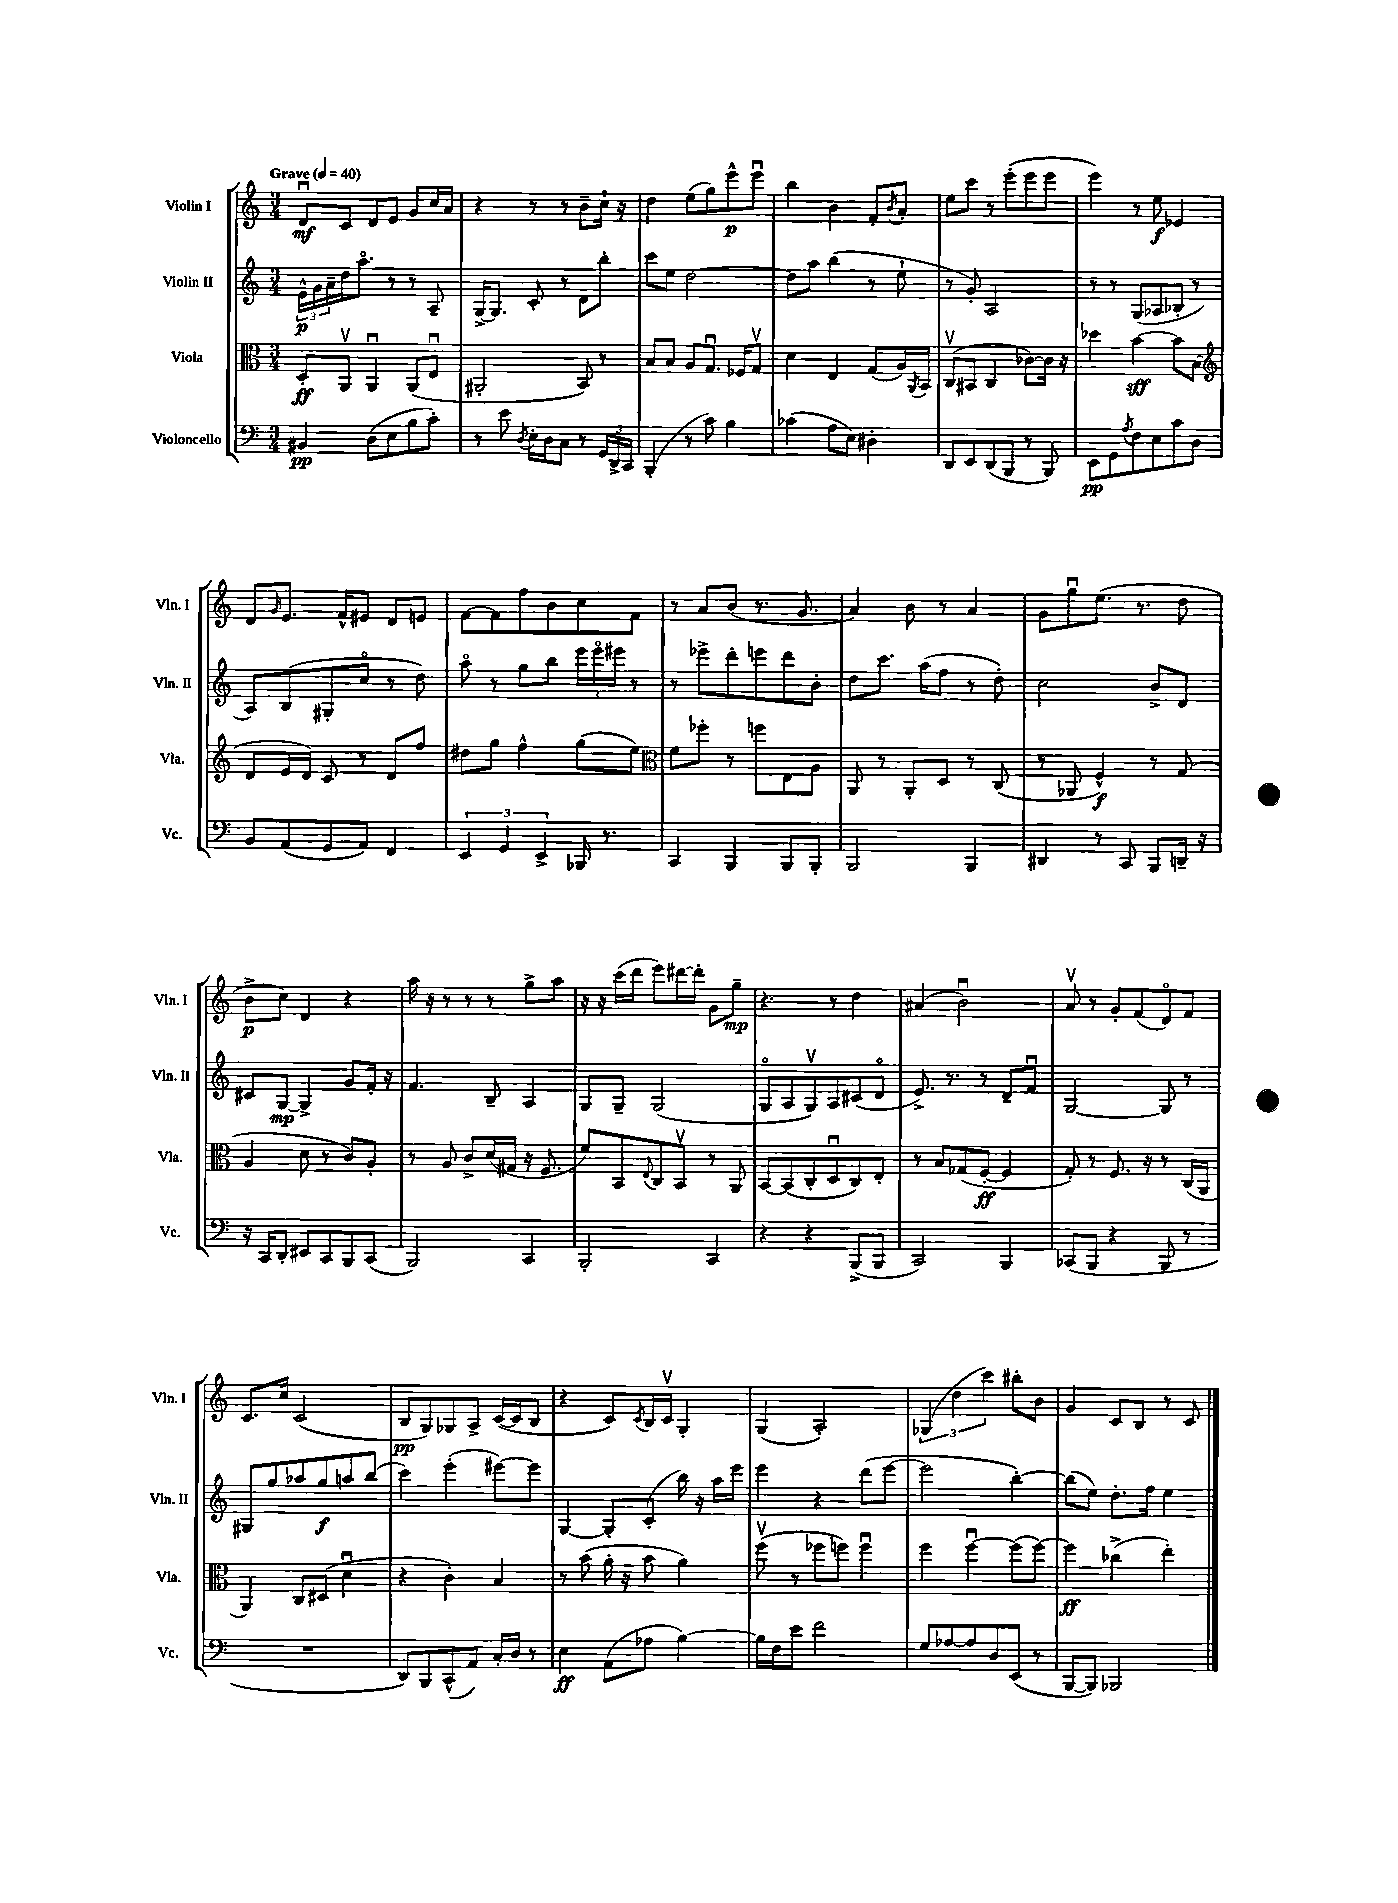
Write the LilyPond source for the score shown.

<<
\new StaffGroup <<
\new Staff = "s0" \with { instrumentName = "Violin I" shortInstrumentName = "Vln. I" } {
    \clef treble \key c \major \numericTimeSignature \time 3/4 \tempo "Grave" 4 = 40
    d'8\downbow\mf c'8 d'8 e'8 g'8 c''16 a'16 |
    r4 r8 r8 b'8-- c''16-! r16 |
    d''4 e''8( g''8) e'''8-^\p e'''8\downbow |
    b''4 b'4 f'8-. \acciaccatura { b'8 } a'8-. |
    e''8 c'''8 r8 e'''8-.( e'''8 e'''8 |
    e'''4) r8 e''8\f ees'4 |
    d'8 \grace { g'16 } e'8. f'16-^ eis'8 d'8 e'8 |
    f'8~ f'8 f''8 b'8 c''8 f'8 |
    r8 a'8 b'8( r8. g'8. |
    a'4) b'8 r8 a'4 |
    g'8 g''8\downbow e''8.( r8. d''8 |
    b'8->\p c''8) d'4 r4 |
    a''16 r16 r8 r8 r8 g''8-> a''8 |
    r16 r16 c'''16( d'''16 e'''8) dis'''16~ dis'''16-. g'8 g''8--\mp |
    r4. r8 d''4 |
    ais'4( b'2\downbow) |
    a'8\upbow r8 g'8-. f'8( d'8\flageolet) f'8 |
    c'8. c''16 c'2( |
    b8\pp g8) ges8 a8-> c'16~( c'16 b8 |
    r4 c'8) \acciaccatura { c'8 } b16 c'16\upbow g4-. |
    g4( a2-.) |
    \tuplet 3/2 { ges4( d''4 c'''4) } bis''8-. b'8 |
    g'4 c'8 b8 r8 c'8 \bar "|." |
}
\new Staff = "s1" \with { instrumentName = "Violin II" shortInstrumentName = "Vln. II" } {
    \clef treble \key c \major \numericTimeSignature \time 3/4
    \tuplet 3/2 { e'16-^\p g'16 a'16-- } d''16 a''8.\flageolet r8 r8 a8-- |
    g16~-> g8. c'8-. r8 d'8 b''8-. |
    c'''8 e''8 d''2~ |
    d''8 a''8 b''4( r8 e''8-! |
    r8 g'8-.) a2 |
    r8 r8 g8( aes8 bes8-. r8 |
    a8) b8( gis8-. c''8\flageolet r8 d''8) |
    a''8\flageolet r8 g''8 b''8 \tuplet 3/2 { e'''16 e'''16\flageolet eis'''16 } r8 |
    r8 ees'''8-> d'''8-. e'''8 d'''8 b'8-. |
    d''8 c'''8. a''16( f''8 r8 d''8-.) |
    c''2 b'8-> d'8 |
    cis'8 g8~\mp g4-> g'8 f'16-. r16 |
    f'4. b8-- a4 |
    g8 g8-- g2( |
    g8\flageolet a8 g8\upbow) a8 cis'8( d'8\flageolet |
    e'8.->) r8. r8 d'8-- f'8\downbow |
    g2~ g8 r8 |
    gis8 g''8 aes''8 g''8\f a''8 b''8( |
    c'''4) e'''4-.( eis'''8~) eis'''8 |
    g4~ g8-. c'8-.( b''16) r16 a''16 e'''16 |
    e'''4 r4 d'''8( e'''8~ |
    e'''2 b''4~-.) |
    b''8( e''8) d''8.-. f''16 e''4 \bar "|." |
}
\new Staff = "s2" \with { instrumentName = "Viola" shortInstrumentName = "Vla." } {
    \clef alto \key c \major \numericTimeSignature \time 3/4
    d8-.\ff a,8\upbow a,4\downbow a,8( e8\downbow |
    ais,2-. b,8) r8 |
    b8 b8 a8 g8.\downbow fes16 g8\upbow |
    d'4 e4 g8( a16) \acciaccatura { a,8 } b,16 |
    c8\upbow( bis,8 c4 ces'8~) ces'16 r16 |
    des''4 b'4~\sff b'8 b8( |
    \clef treble d'8 e'16 d'16) c'8 r8 d'8 f''8 |
    dis''8 g''8 f''4-^ g''8( e''8) |
    \clef alto f'8 fes''8-. r8 f''8 e8 a8 |
    a,8 r8 a,8-. d8 r8 c8( |
    r8 aes,8 f4-^\f) r8 g8( |
    a4 d'8 r8 c'8) a8-. |
    r8 a8 c'8-> d'16( gis16 r16 f8. |
    f'8) b,8 \appoggiatura { e8 } c8 b,8\upbow r8 a,8 |
    b,8~ b,8( c8-. d8\downbow c8) e8-. |
    r8 b8 ges8( f8~-.\ff f4 |
    g8-.) r8 f8. r16 r8 c16( a,16 |
    a,4) c8 dis8( d'4\downbow |
    r4 c'4-.) b4 |
    r8 b'8( a'16-. r16 b'8 a'4) |
    f''8\upbow( r8 fes''8 f''8) f''4\downbow |
    f''4 f''4~\downbow f''8( f''8~) |
    f''4\ff ces''4->( e''4-.) \bar "|." |
}
\new Staff = "s3" \with { instrumentName = "Violoncello" shortInstrumentName = "Vc." } {
    \clef bass \key c \major \numericTimeSignature \time 3/4
    bis,4\pp d8( e8 b8 c'8-.) |
    r8 e'8 \acciaccatura { d8 } e16-. d16 c8 r8 \tuplet 3/2 { g,16 d,16-> c,16 } |
    b,,4-.( r8 c'8) b4 |
    ces'4( a8 e8) dis4-. |
    d,8 e,8 d,8( b,,8 r8 b,,8) |
    e,8\pp g,8 \acciaccatura { a8 } f8 e8 c'8 d8 |
    b,8 a,8( g,8 a,8) f,4 |
    \tuplet 3/2 { e,4 g,4 e,4-> } bes,,16 r8. |
    c,4 b,,4 b,,8 b,,8-. |
    b,,2 b,,4 |
    dis,4 r8 c,8 b,,8 d,16-- r16 |
    r16 c,16 d,8-. eis,8 c,8 b,,8 c,8( |
    b,,2) c,4 |
    b,,2-. c,4 |
    r4 r4 b,,8->( b,,8 |
    c,2) b,,4 |
    ces,8( b,,8 r4 b,,8 r8 |
    R2. |
    d,8) b,,8 c,8-^( a,8) c16-. d16 r8 |
    e4\ff a,8( aes8 b4~) |
    b16 f16 e'8 f'2 |
    g8 aes8~ aes8 d8 e,8( r8 |
    b,,8~ b,,8) bes,,2 \bar "|." |
}
>>
>>
\layout { \context { \Score \remove "Bar_number_engraver" } }
